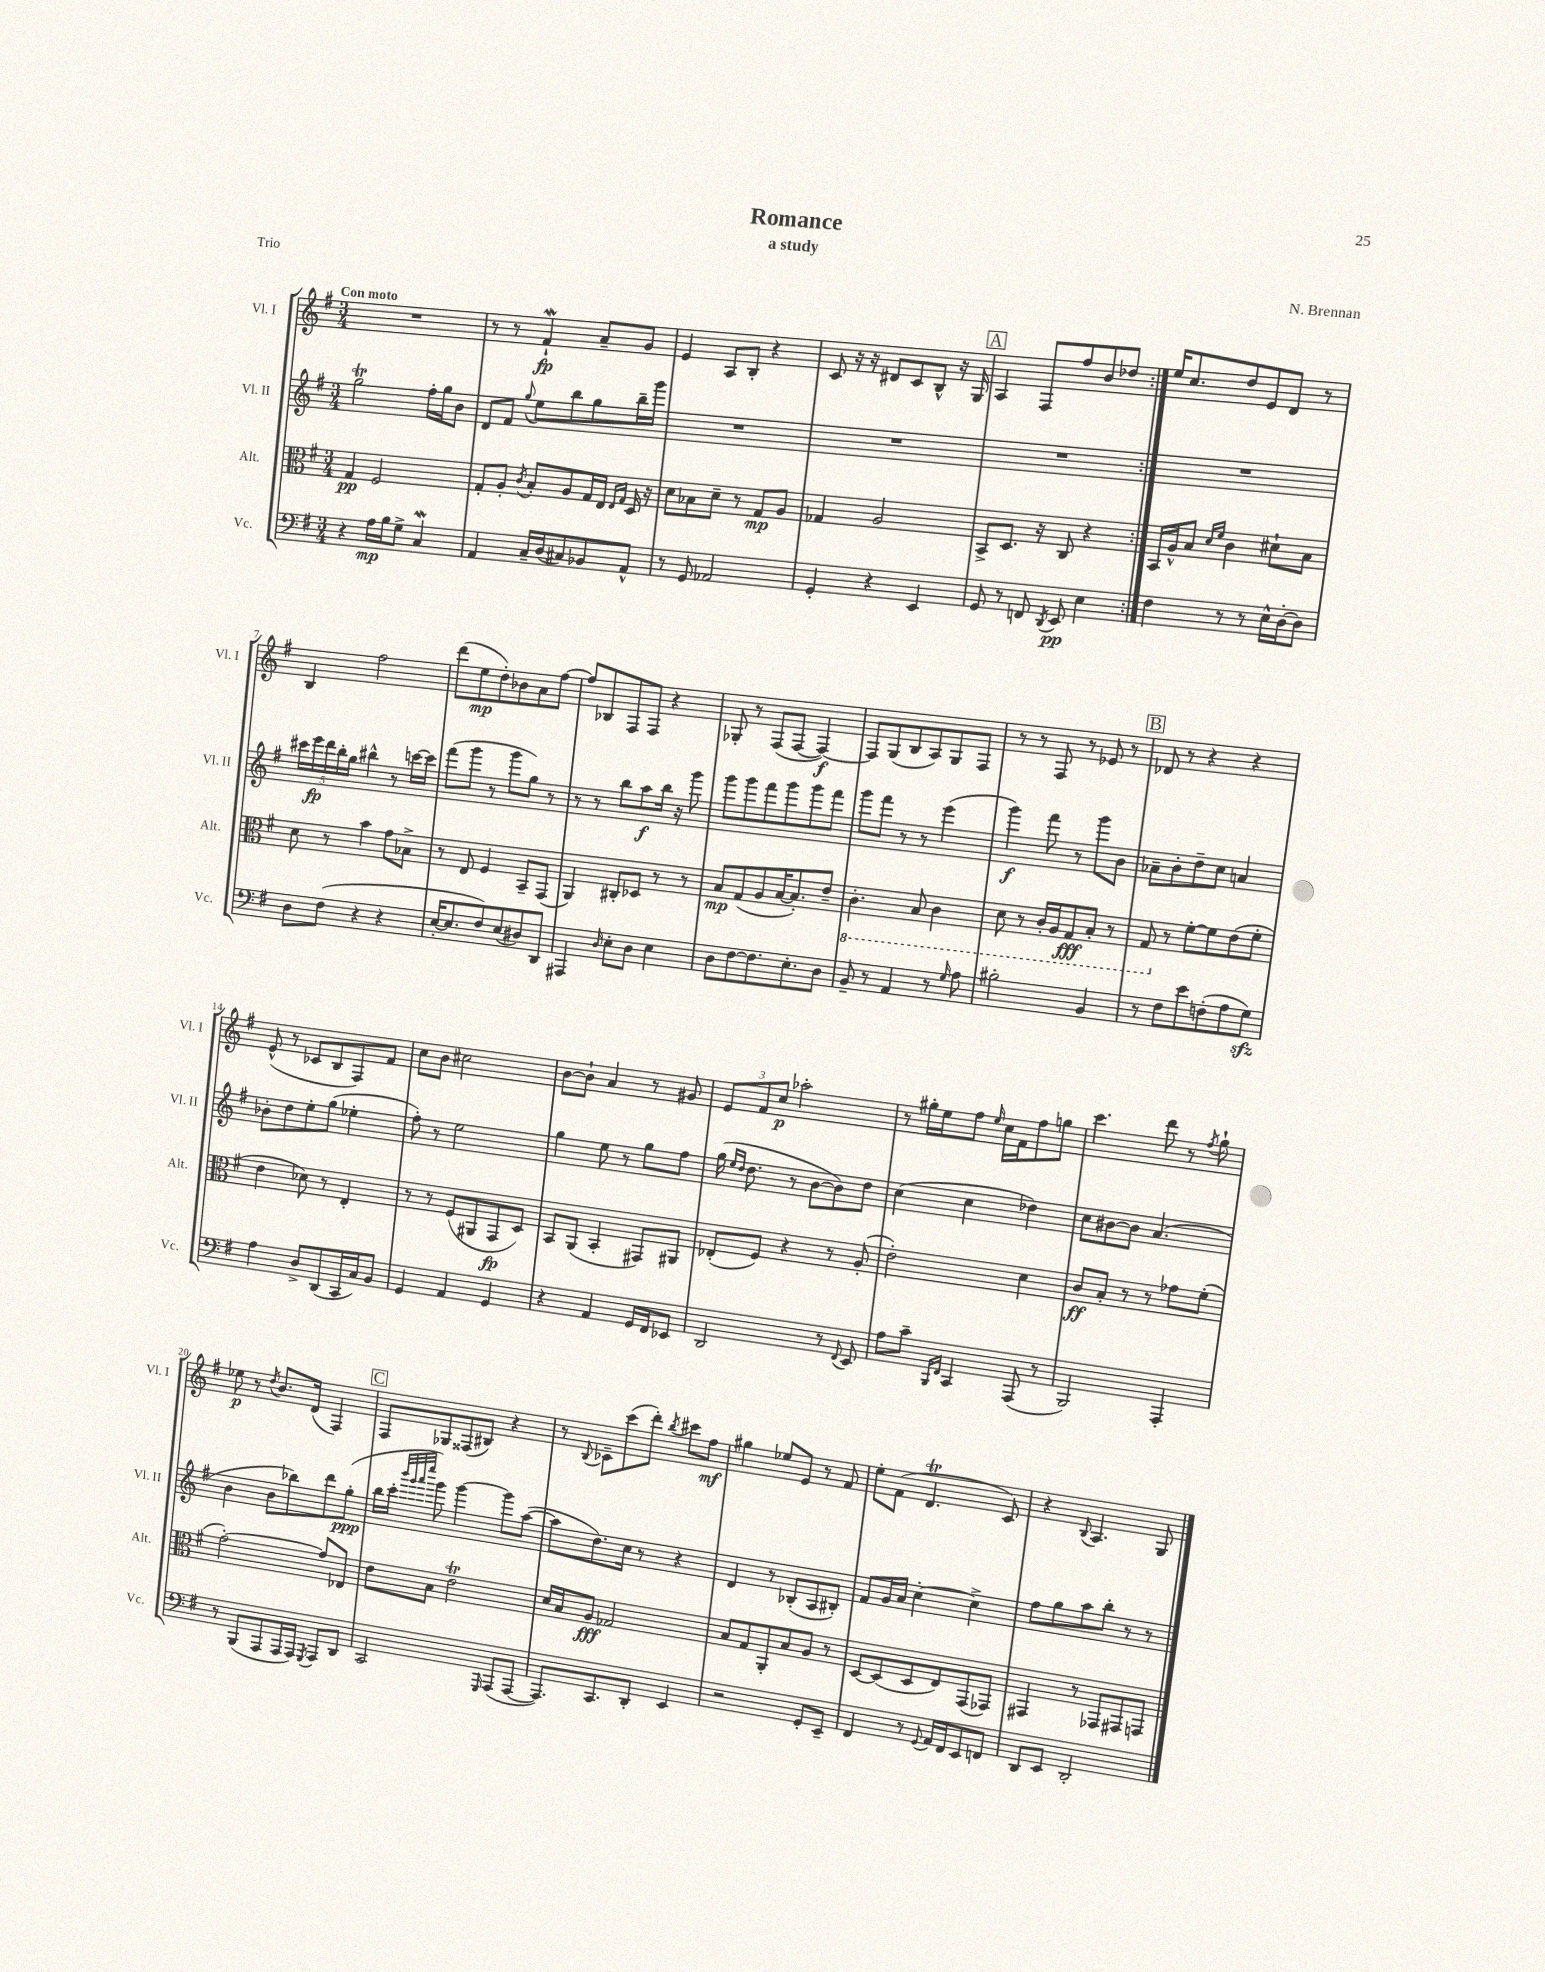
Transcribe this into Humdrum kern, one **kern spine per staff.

**kern	**kern	**kern	**kern
*staff4	*staff3	*staff2	*staff1
*clefF4	*clefC3	*clefG2	*clefG2
*k[f#]	*k[f#]	*k[f#]	*k[f#]
*M3/4	*M3/4	*M3/4	*M3/4
4r	4G	2gg	2.r
16A	2F#	.	.
16B	.	.	.
8G^	.	.	.
4C	.	16ff#'	.
.	.	16gg	.
.	.	8b	.
=	=	=	=
4AA	8G'	8d	8r
.	8A'	8f#	8r
.	8qc	8qqgg	.
16C~	8B'	8ee	4f#`
(16D	.	.	.
8C#)	8A	8bb	.
8BB-	16G	8gg	8a~
.	16E	.	.
.	16qqE	.	.
.	16qqG	.	.
8AA^^	16D	16bb~	8g
.	16r	16ggg	.
=	=	=	=
8r	8d	2.r	4e
8GG	8B-	.	.
2AA-	8d~	.	8A
.	8r	.	8B'
.	8G	.	4r
.	8A	.	.
=	=	=	=
4GG'	4G-	2.r	8c
.	.	.	16r
.	.	.	16r
4r	2A	.	8d#
.	.	.	8c
4EE	.	.	8B^^
.	.	.	16r
.	.	.	16G
=	=	=	=
8GG	8BB^	2.r	4A
8r	8.D	.	.
8FF	.	.	8F#
.	16r	.	.
8qDD	.	.	.
8EE	8C	.	8ff#
4E	4r	.	8b
.	.	.	8dd-
=:|!	=:|!	=:|!	=:|!
4F#	16BB	2.r	16ee
.	16A^^	.	8.cc
.	8B	.	.
.	16qqd	.	.
.	16qqf#	.	.
8r	4c	.	8dd
8r	.	.	8e
16E^^	8d#`	.	8d
[16D'	.	.	.
8D]	8B	.	8r
=	=	=	=
8D	8d	20ccc#	4B
.	.	20eee	.
.	.	20ddd	.
(8F#	8r	.	.
.	.	20bb'	.
.	.	20gg	.
4r	4b	4bb#^^	2ff#
4r	8g	8r	.
.	8B-^	[16ccc	.
.	.	16ccc]	.
=	=	=	=
[16E'	8r	(8fff#	(8ddd
8.E]	.	.	.
.	8E	8ggg	8ee
8F#)	4F#	8r	8dd')
(8E	.	8ggg	8b-
8D#)	8BB~	8gg)	8a
8DD	(8GG	8r	[8ff#
=	=	=	=
4AAA#	4AA)	8r	8ff#]
.	.	8r	8B-
16qqD	.	.	.
8E'	8C#'	8bb	8F#
8D	8D-	8aa	8F#
4E	8r	16bb	4r
.	.	16r	.
.	8r	8ggg	.
=	=	=	=
8D	8B	8ggg	8G-'
[8F#	(8G	8ggg	8r
8.F#]	8A	8fff#	(8F#
.	[16B	8ggg	[8F#
8.E'	8.B'])	.	.
.	.	8ggg	4F#_)
8D	8e~	8fff#	.
=	=	=	=
8BB~	4.C'	8ggg	8F#]
8r	.	8fff#	(8G
4AA	.	8r	8B
.	8BB	8r	8A)
8r	4C	(4eee	8G
16qqG	.	.	.
8A	.	.	8F#
=	=	=	=
2B#'	8D	4ggg)	8r
.	8r	.	8r
.	16C'	8fff#	8F#
.	16AA	.	.
.	8GG	8r	8r
4BB	8BB'	8ggg	8e-
.	8r	8b	8r
=	=	=	=
8r	8GG	8a-~	8d-
8F#	8r	8b'	8r
8e	[8f#'	8dd~	4r
(8F'	8f#]	8cc	.
8A	(8e	4a	4r
8G)	8f#'	.	.
=	=	=	=
4A	4e	8b-'	(8e^^
.	.	8dd	8r
8D^	8d-)	8ee'	8c-
(8DD	8r	(8gg	8B
16CC	4E'	4ee-'	8F#)
16C)	.	.	.
8BB	.	.	8f#
=	=	=	=
4GG	8r	8ff#')	8cc
.	8r	8r	8b
4AA	(8F#	2ee	2cc#
.	8AA#	.	.
4GG	8GG	.	.
.	8D)	.	.
=	=	=	=
4r	8BB	4gg	[8b
.	(8AA	.	8b`]
4AA	4BB'	8ee	4a
.	.	8r	.
16GG	8GG#)	8gg	8r
16FF#	.	.	.
8EE-	8AA#	8ff#	8g#
=	=	=	=
2DD	(8E-'	(16gg	12e
.	.	16qqee	.
.	.	16qqdd	.
.	.	8.dd	.
.	.	.	12f#
.	8F#)	.	.
.	.	.	12cc
.	4r	8r	2aa-'
.	.	[8b	.
8r	8r	8b])	.
8qqFF#	.	.	.
8EE	(8A'	8dd	.
=	=	=	=
8A	2e')	(4cc	8r
8c~	.	.	16gg#'
.	.	.	16ee
16qqBBB	.	.	.
16qqFF#	.	.	.
4CC	.	4cc	8ff#
.	.	.	16qqee
.	.	.	16cc
.	.	.	16f#
(8AAA	4d	4dd-)	8ff#
8r	.	.	8gg
=	=	=	=
2BBB)	8c	8cc	4.ccc
.	8B'	[8b#	.
.	8r	8b#]	.
.	8r	(4.a	8ddd
4AAA'	8g-	.	8r
.	.	.	8qff#
.	(8f#'	.	8gg`
=	=	=	=
8r	[2g')	4b	8ee-
(8BBB	.	.	8r
.	.	.	8qdd
8AAA	.	8b	8.b
16AAA	.	8bb-)	.
16AAA)	.	.	(16d
8qGGG	.	.	.
8AAA	8g]	8ddd	4F#)
8DD	8E-	(8gg'	.
=	=	=	=
2CC	8e	16bb	8F#
.	.	16ccc'	.
.	.	32qqbbb	.
.	.	32qqggg	.
.	.	32qqaaa	.
.	.	32qqeeee	.
.	8B	8ggg)	8G-
.	2e	[4ggg	(8F##
.	.	.	8B#)
16qqGGG	.	.	.
(8AAA	.	8ggg]	4r
[8AAA	.	([8aa	.
=	=	=	=
8.AAA])	16d	8aa]	8r
.	16B	.	.
.	.	.	8qqB
.	8A	8.dd)	8c-~
8.CC	.	.	.
.	2G-	.	(8ccc
.	.	16cc	.
8DD'	.	8r	8ddd')
.	.	.	8qbb
4EE	.	4r	8ccc#
.	.	.	8ff#
=	=	=	=
2r	8B	4d	4gg#
.	8G	.	.
.	8AA'	8r	8ee-
.	8B	(8B-'	8e
8GG'	8A	8A	8r
8EE~	8r	8B#')	8f#
=	=	=	=
4FF#	[8D	8f#	8ee'
.	(8D]	16g	(8f#
.	.	16a	.
8r	8D	[4cc'	4.d
8qqGG	.	.	.
16AA	8E)	.	.
16FF#	.	.	.
8EE	(8GG	4cc^]	.
8FF	8GG-)	.	8c)
=	=	=	=
8DD	4GG#	8ff#	4r
8EE	.	8gg	.
.	.	.	8qqB
2DD'	8r	8aa	4.A
.	8GG-	8bb'	.
.	8GG#	8r	.
.	8GG	8r	8G
==	==	==	==
*-	*-	*-	*-
